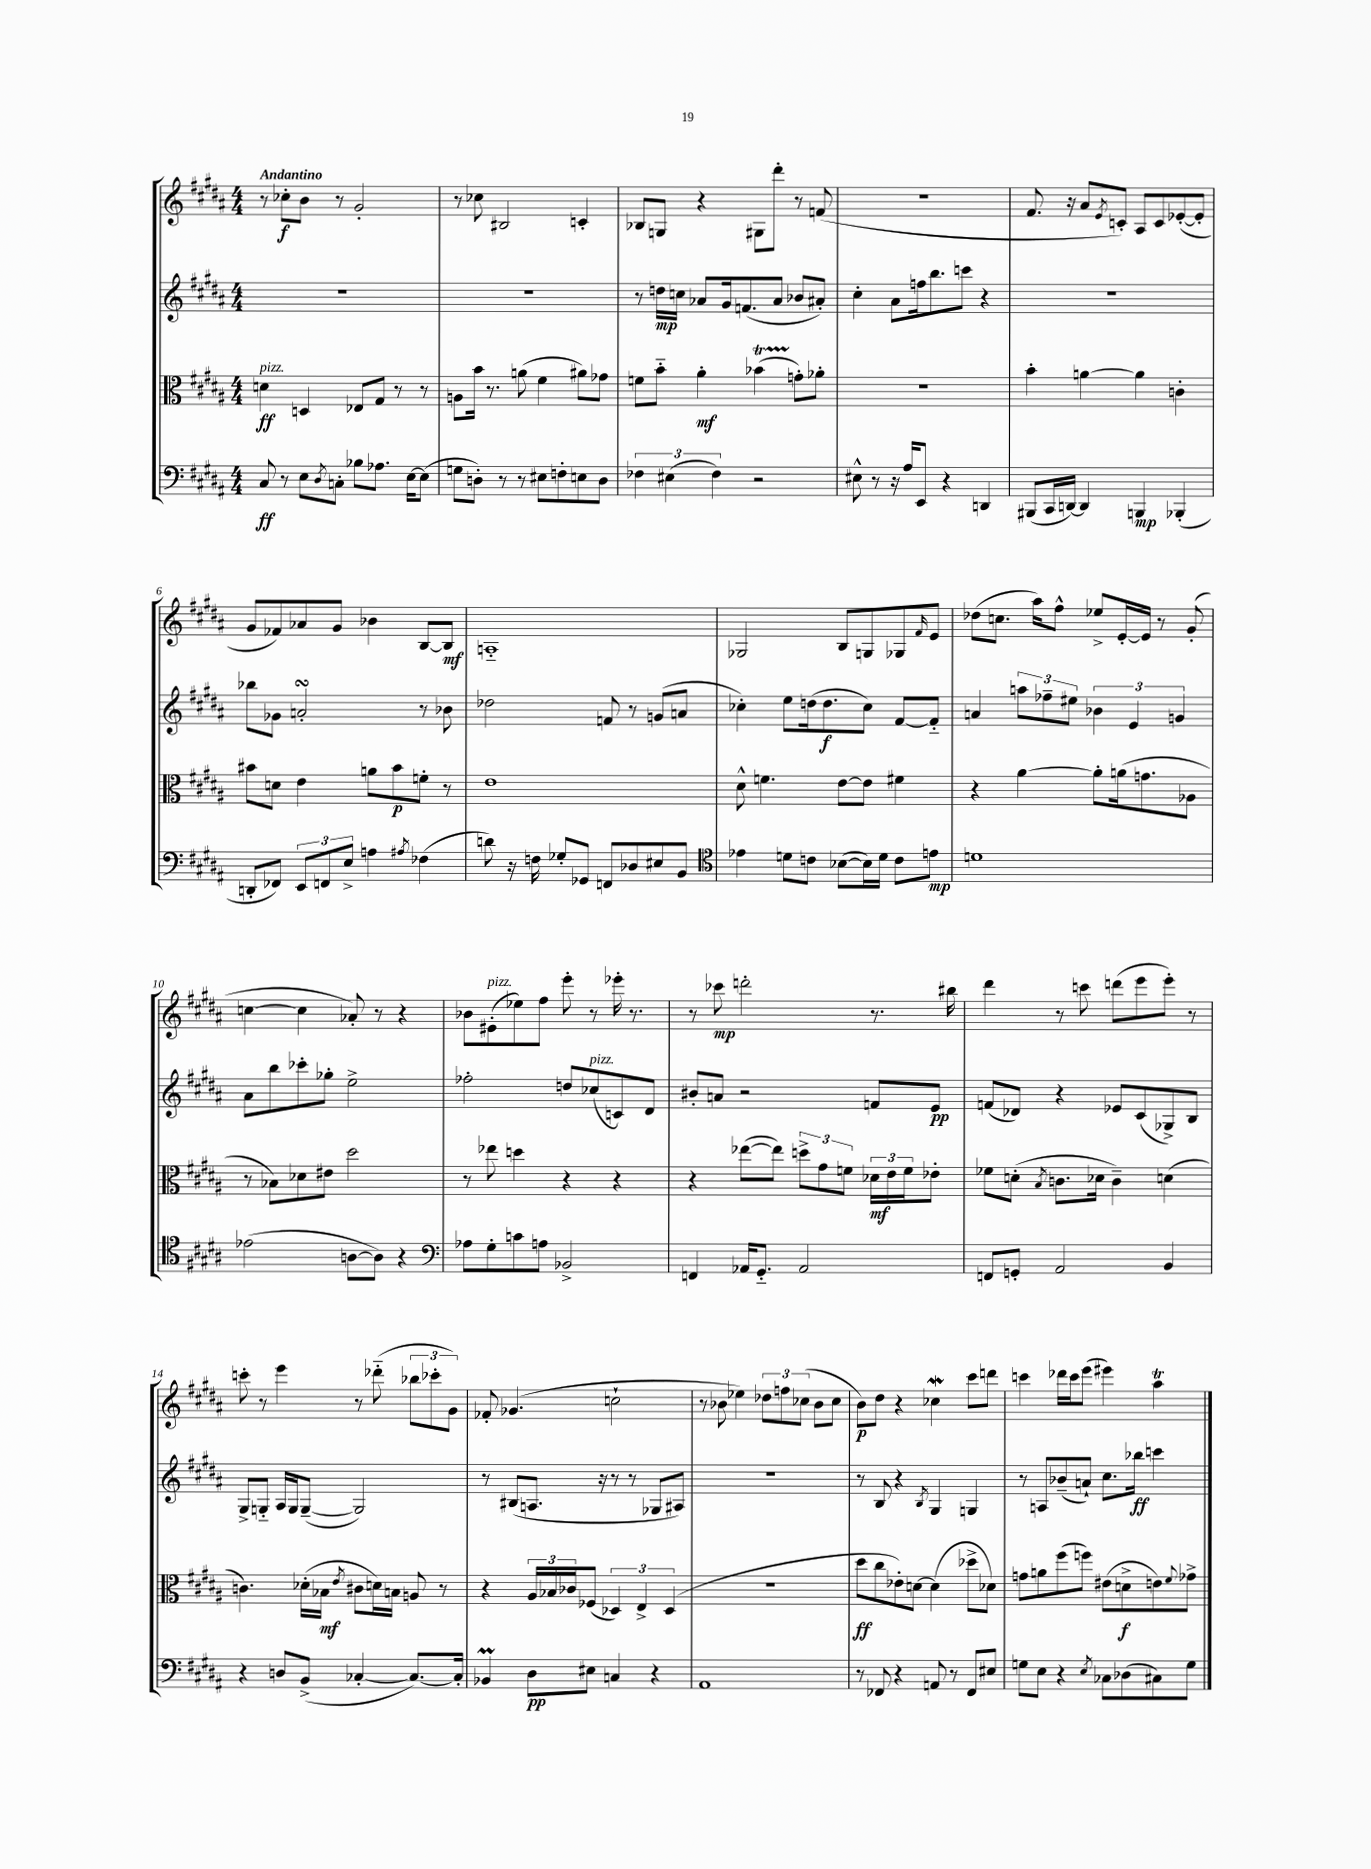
<<
\new StaffGroup <<
\new Staff = "s0" {
    \clef treble \key b \major \numericTimeSignature \time 4/4 \tempo "Andantino"
    r8 ces''8-.\f b'8 r8 gis'2-. |
    r8 ces''8 bis2 c'4-. |
    bes8 g8 r4 gis8 dis'''8-. r8 f'8( |
    r1 |
    fis'8. r16 ais'8 \acciaccatura { e'8 } c'8-.) ais8 c'8 ees'8~-.( ees'8-. |
    gis'8 fes'8) aes'8 gis'8 bes'4 b8~ b8\mf |
    a1-_ |
    ges2 b8 g8 ges8 \grace { fis'16 } e'8 |
    des''8( c''8. ais''16) fis''8-^ ees''8-> e'16~-. e'16 r8 gis'8-.( |
    c''4~ c''4 aes'8-.) r8 r4 |
    bes'8 eis'8-.^\markup { \italic "pizz." }( ees''8) fis''8 e'''8-. r8 ees'''16-. r8. |
    r8 ces'''8\mp d'''2-. r8. bis''16 |
    dis'''4 r8 c'''8 d'''8( e'''8 e'''8-.) r8 |
    c'''8-. r8 e'''4 r8 des'''8-_( \tuplet 3/2 { bes''8 ces'''8-. gis'8) } |
    fes'8-. ges'4.( c''2-! |
    r8 bes'8 ees''4) \tuplet 3/2 { des''8 f''8 ces''8( } bes'8 ces''8 |
    b'8\p) dis''8 r4 ces''4\mordent cis'''8 d'''8 |
    c'''4 des'''16 c'''16 e'''8( eis'''4) ais''4\trill \bar "|." |
}
\new Staff = "s1" {
    \clef treble \key b \major \numericTimeSignature \time 4/4
    R1 |
    R1 |
    r8 d''16\mp c''16 aes'8 gis'16 f'8.( aes'8 bes'8 ais'8-.) |
    cis''4-. ais'8 f''16 b''8. c'''8 r4 |
    R1 |
    bes''8 ges'8 a'2-.\turn r8 bes'8 |
    des''2 f'8 r8 g'8( a'8 |
    ces''4-.) e''8 d''16( d''8.\f ces''8) fis'8~ fis'8-_ |
    a'4 \tuplet 3/2 { a''8 fes''8-- eis''8 } \tuplet 3/2 { bes'4 e'4 g'4 } |
    ais'8 b''8 ces'''8-. ges''8-. e''2-> |
    fes''2-. d''8 ces''8^\markup { \italic "pizz." }( c'8) dis'8 |
    bis'8-. a'8 r2 f'8 e'8\pp |
    f'8( des'8) r4 ees'8 cis'8( ges8->) b8 |
    gis8-> g8-_ ais16 g16 g8~--( g2) |
    r8 bis8( a8. r16 r8 r8 ges8 ais8) |
    R1 |
    r8 b8 r4 \acciaccatura { b8 } gis4 g4 |
    r8 a8 bes'8--( a'8-!) cis''8. bes''16\ff c'''4 \bar "|." |
}
\new Staff = "s2" {
    \clef alto \key b \major \numericTimeSignature \time 4/4
    d'4\ff^\markup { \italic "pizz." } d4 ees8 gis8 r8 r8 |
    a8 b'16 r8. a'8( fis'4 ais'8) ges'8 |
    f'8 b'8-_ ais'4-.\mf bes'4\startTrillSpan( g'8-.\stopTrillSpan) aes'8-. |
    R1 |
    b'4-. a'4~ a'4 c'4-. |
    bis'8 d'8 e'4 a'8 bis'8\p f'8-. r8 |
    e'1 |
    dis'8-^ f'4. e'8~ e'8 fis'4 |
    r4 ais'4~ ais'8-. a'16( g'8. aes8 |
    r8 bes8) des'8 eis'8 dis''2 |
    r8 ees''8 d''4 r4 r4 |
    r4 ees''8~( ees''8) \tuplet 3/2 { d''8-> gis'8 f'8 } \tuplet 3/2 { des'16\mf e'16 f'16 } ees'8-. |
    fes'8 d'8-.( \acciaccatura { b8 } c'8. des'16 c'4--) d'4( |
    c'4.) des'16-.( bes16\mf \acciaccatura { e'8 } cis'8 d'16) b16 a8 r8 |
    r4 \tuplet 3/2 { ais16 bes16 ces'16 } fes8( \tuplet 3/2 { des4) e4-> des4( } |
    R1 |
    dis''8\ff cis''8 ees'8-.) d'8~ d'4( des''8-> des'8) |
    g'8 a'8 fis''8( f''8) eis'8( d'8->\f e'8) \appoggiatura { fis'8 } ges'8-> \bar "|." |
}
\new Staff = "s3" {
    \clef bass \key b \major \numericTimeSignature \time 4/4
    cis8\ff r8 e8 \acciaccatura { dis8 } c8-. bes8 aes8. e16~ e8( |
    g8 d8-.) r8 r8 eis8 f8-. e8 d8 |
    \tuplet 3/2 { fes4 eis4( fes4) } r2 |
    eis8-^ r8 r16 ais16 e,8 r4 d,4 |
    bis,,8( cis,16 d,16~) d,4 b,,4\mp bes,,4-.( |
    d,8-. fes,8) \tuplet 3/2 { e,8 f,8 e8-> } a4 \acciaccatura { ais8 } fes4( |
    d'8) r16 f16 ges8-. ges,8 f,8 des8 eis8 b,8 |
    \clef tenor ees'4 d'8 c'8 bes8~( bes16) d'16 c'8 e'8\mp |
    d'1 |
    ees'2( a8~ a8) r4 |
    \clef bass aes8 gis8-. c'8 a8 bes,2-> |
    f,4 aes,16 gis,8.-_ aes,2 |
    f,8 g,8-. ais,2 b,4 |
    r4 d8 b,8->( ces4~-. ces8.~) ces16-. |
    bes,4\prall dis8\pp eis8 c4 r4 |
    ais,1 |
    r8 fes,8 r4 a,8 r8 fes,8 eis8 |
    g8 e8 r4 \acciaccatura { e8 } ces8 des8( cis8) g8 \bar "|." |
}
>>
>>
